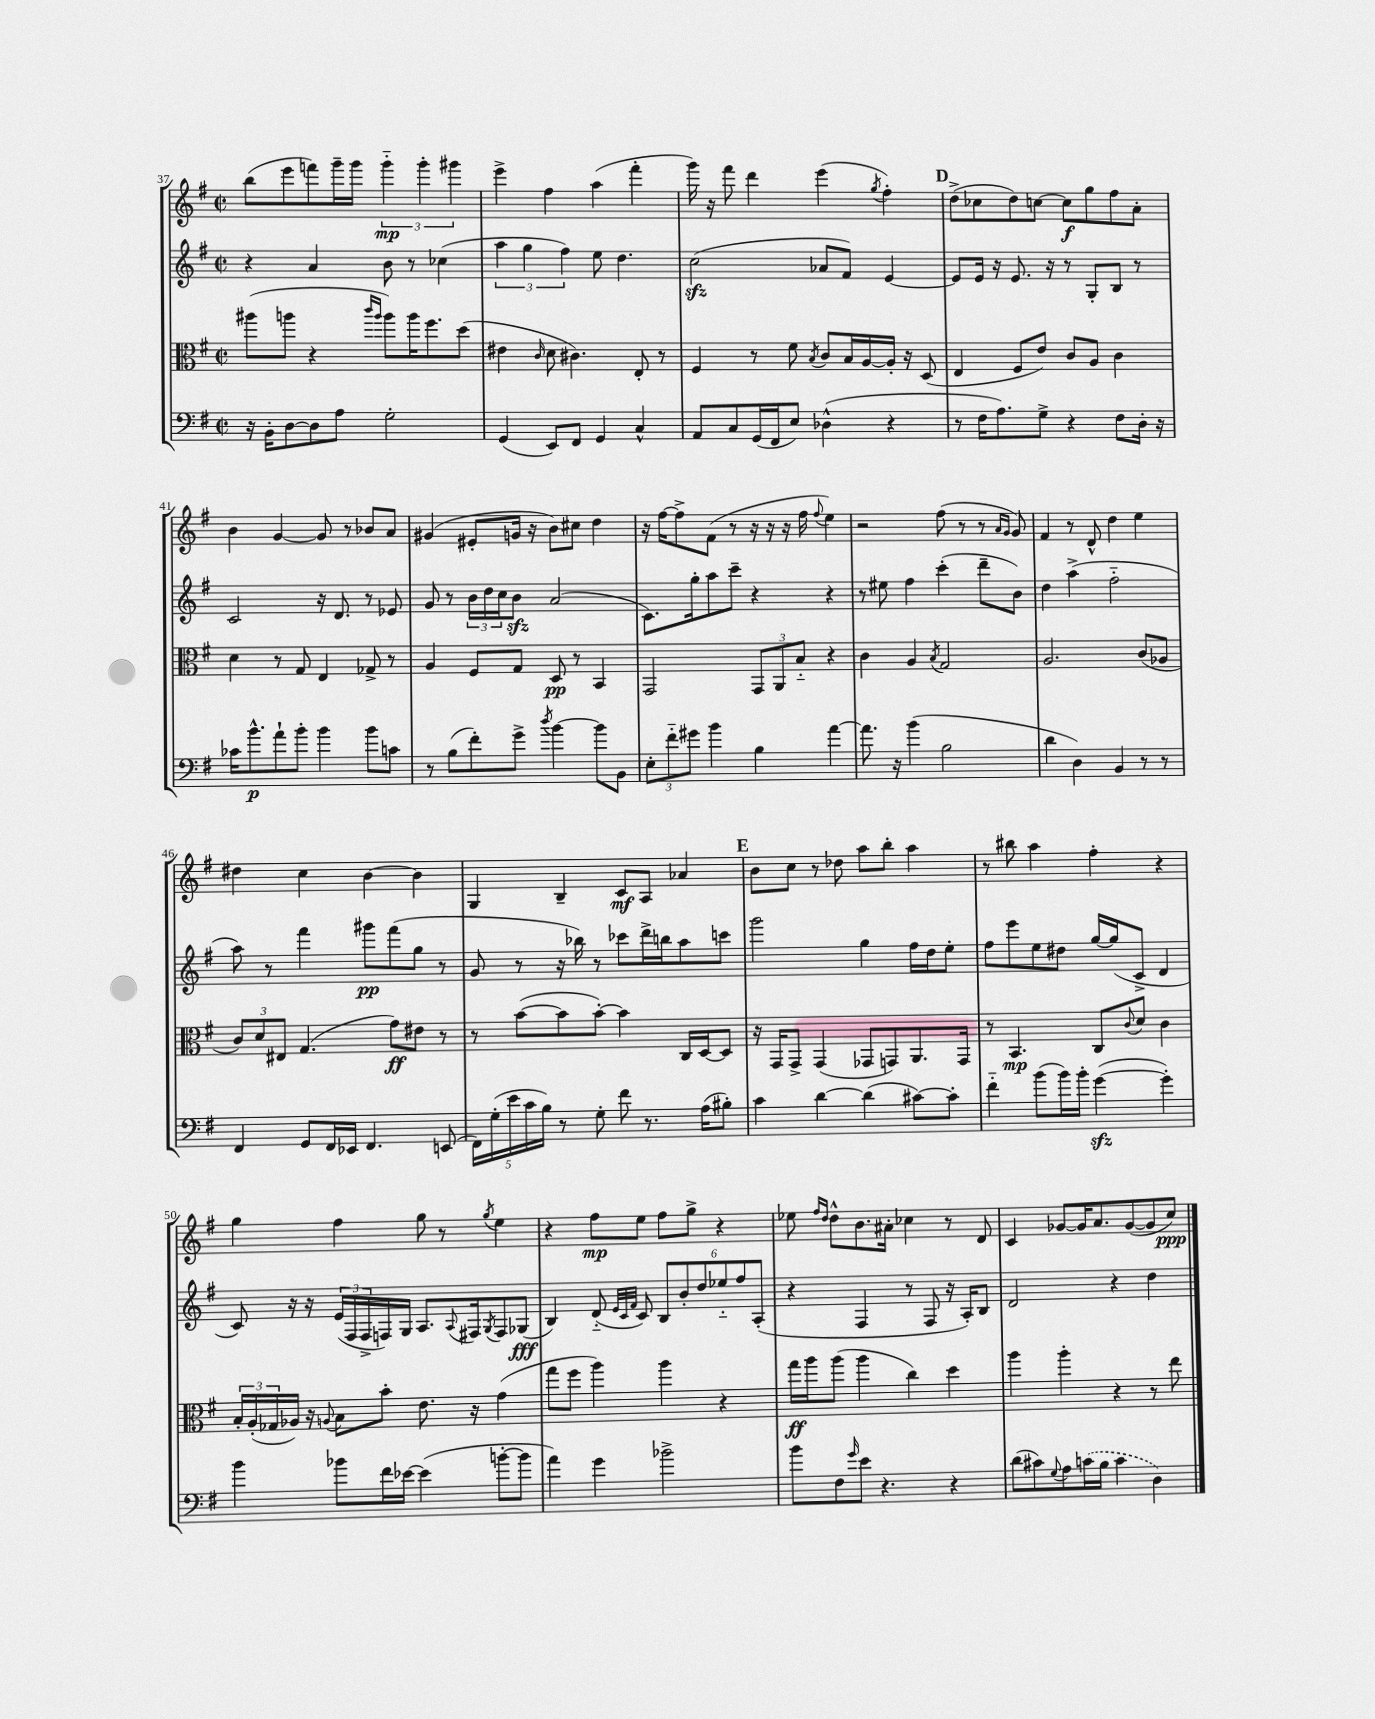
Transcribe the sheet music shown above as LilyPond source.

<<
\new StaffGroup <<
\new Staff = "s0" {
    \clef treble \key g \major \defaultTimeSignature \time 2/2
    b''8( e'''8 f'''8) g'''16-- g'''16 \tuplet 3/2 { g'''4-_\mp g'''4-. gis'''4 } |
    e'''4-> fis''4 a''4( fis'''4-. |
    g'''16) r16 fis'''8 d'''4 e'''4( \acciaccatura { g''8 } fis''4-.) |
    \mark \markup { \bold "D" } d''8->( ces''8 d''8) c''8~ c''8\f g''8 fis''8 a'8-. |
    b'4 g'4~ g'8 r8 bes'8 a'8 |
    gis'4( eis'8-. g'16 r16 b'8) cis''8 d''4 |
    r16 fis''16~ fis''8-> fis'8( r8 r16 r16 r16 fis''16 \appoggiatura { fis''8 } e''4) |
    r2 fis''8( r8 r8 \grace { a'16 g'16 } g'8) |
    fis'4 r8 d'8-^ d''4 e''4 |
    dis''4 c''4 b'4~ b'4 |
    g4 b4-- c'8\mf a8 aes'4 |
    \mark \markup { \bold "E" } b'8 c''8 r8 des''8 a''8 b''8-. a''4 |
    r8 bis''8 a''4 fis''4-. r4 |
    g''4 fis''4 g''8 r8 \acciaccatura { g''8 } e''4 |
    r4 fis''8\mp e''8 fis''8 g''8-> r4 |
    ees''8 \grace { fis''16 d''16 } d''8-^ b'8. ais'16-. ces''4 r8 d'8 |
    c'4 ges'8~ ges'16 a'8. ges'8~( ges'8 c''8\ppp) \bar "|." |
}
\new Staff = "s1" {
    \clef treble \key g \major \defaultTimeSignature \time 2/2
    r4 a'4 b'8 r8 ces''4( |
    \tuplet 3/2 { a''4 g''4 fis''4) } e''8 d''4. |
    c''2\sfz( aes'8 fis'8) e'4~ |
    \mark \markup { \bold "D" } e'8 e'16 r16 e'8. r16 r8 g8-. b8 r8 |
    c'2 r16 d'8. r8 ees'8 |
    g'8 r8 \tuplet 3/2 { b'16 d''16 c''16 } b'8\sfz a'2( |
    c'8.) g''16-. a''8 c'''8-- r4 r4 |
    r8 eis''8 fis''4 c'''4-.( d'''8-- b'8) |
    d''4 a''4->( fis''2-_ |
    a''8) r8 fis'''4 gis'''8\pp fis'''8( g''8 r8 |
    g'8 r8 r16 bes''16) r8 ces'''8 d'''16-> b''16 a''8 c'''8 |
    \mark \markup { \bold "E" } g'''2 g''4 fis''16 d''16 e''8-. |
    fis''8 e'''8 e''8 dis''8 g''16~ g''16( c'8-> d'4 |
    c'8) r16 r16 \tuplet 3/2 { e'16( fis16 fis16-> } f16) g16 a8. \appoggiatura { a8 } fis16 \acciaccatura { g8 } fis8 ges8\fff( |
    b4) d'8-_( \grace { e'32 c'32 fis'32 } c'8) \tuplet 6/4 { b8 b'8-. d''8 ees''8-_ fis''8 a8-.( } |
    r4 fis4 r8 fis8 r16 a16-.) b8 |
    d'2 r4 d''4 \bar "|." |
}
\new Staff = "s2" {
    \clef alto \key g \major \defaultTimeSignature \time 2/2
    ais''8( a''8 r4 \grace { c'''16 a''16 } a''8) a''16 fis''8. d''8( |
    eis'4 \grace { c'16 } d'8 cis'4.) e8-. r8 |
    fis4 r8 fis'8 \acciaccatura { b8 } c'8 b16 a16~ a16-. r16 d8( |
    \mark \markup { \bold "D" } e4 fis8 e'8) c'8 a8 c'4 |
    d'4 r8 g8 e4 ges8-> r8 |
    a4 fis8 g8 d8\pp r8 b,4 |
    g,2 \tuplet 3/2 { g,8 a,8 b8-_ } r4 |
    c'4 a4 \acciaccatura { b8 } g2 |
    a2. c'8( aes8 |
    \tuplet 3/2 { c'8) d'8 eis8 } g4.( g'8\ff) eis'8 r8 |
    r8 b'8~( b'8 b'8~-.) b'4 c16 d16~ d8 |
    \mark \markup { \bold "E" } r16 g,16 g,8-> g,4( ges,8 g,8) a,8. g,16 |
    r8 b,4.\mp c8 \appoggiatura { c'8 } d'8 c'4 |
    \tuplet 3/2 { b16-. a16-.( ges16 } aes16) r16 \appoggiatura { a8 } b8 b'8-. e'8. r16 g'4( |
    g''8 fis''8 a''4) a''4 r4 |
    g''16\ff a''16 a''8( a''4 c''4) d''4 |
    a''4 a''4-. r4 r8 e''8 \bar "|." |
}
\new Staff = "s3" {
    \clef bass \key g \major \defaultTimeSignature \time 2/2
    r16 b,16-. d8~ d8 a8 g2-. |
    g,4( e,8) fis,8 g,4 c4-^ |
    a,8 c8 g,16( fis,16 e8) des4-^( r4 |
    \mark \markup { \bold "D" } r8 fis16 a8.) g8-> r4 fis8 d16-. r16 |
    ces'16 b'8.-^\p a'8-! b'8-. b'4 b'8 c'8 |
    r8 b8( fis'8-.) g'8-> \acciaccatura { d''8 } b'4~ b'8 b,8 |
    \tuplet 3/2 { e8-. fis'8-_ gis'8 } b'4 b4 a'4~ |
    a'8. r16 b'4( b2 |
    d'4 d4) b,4 r8 r8 |
    fis,4 g,8 fis,16 ees,16 fis,4. e,8( |
    \tuplet 5/4 { fis,16) g16-.( e'16 c'16 b16) } r8 g8-. fis'8 r8. a16( bis8-.) |
    \mark \markup { \bold "E" } c'4 d'4~ d'4( cis'8~) cis'8-. |
    fis'4-_ b'8( b'16) b'16-. g'4~\sfz( g'4-.) |
    b'4 bes'8 fis'16 ees'16~ ees'4( b'8~-. b'8 |
    a'4) g'4 bes'2-> |
    b'8 fis8 \grace { g'16 } e'8 r4. r4 |
    d'8( cis'8) \appoggiatura { g8 } a8 \once \slurDashed c'16( b16 c'4 d4) \bar "|." |
}
>>
>>
\layout { \context { \Score currentBarNumber = #37 } }
